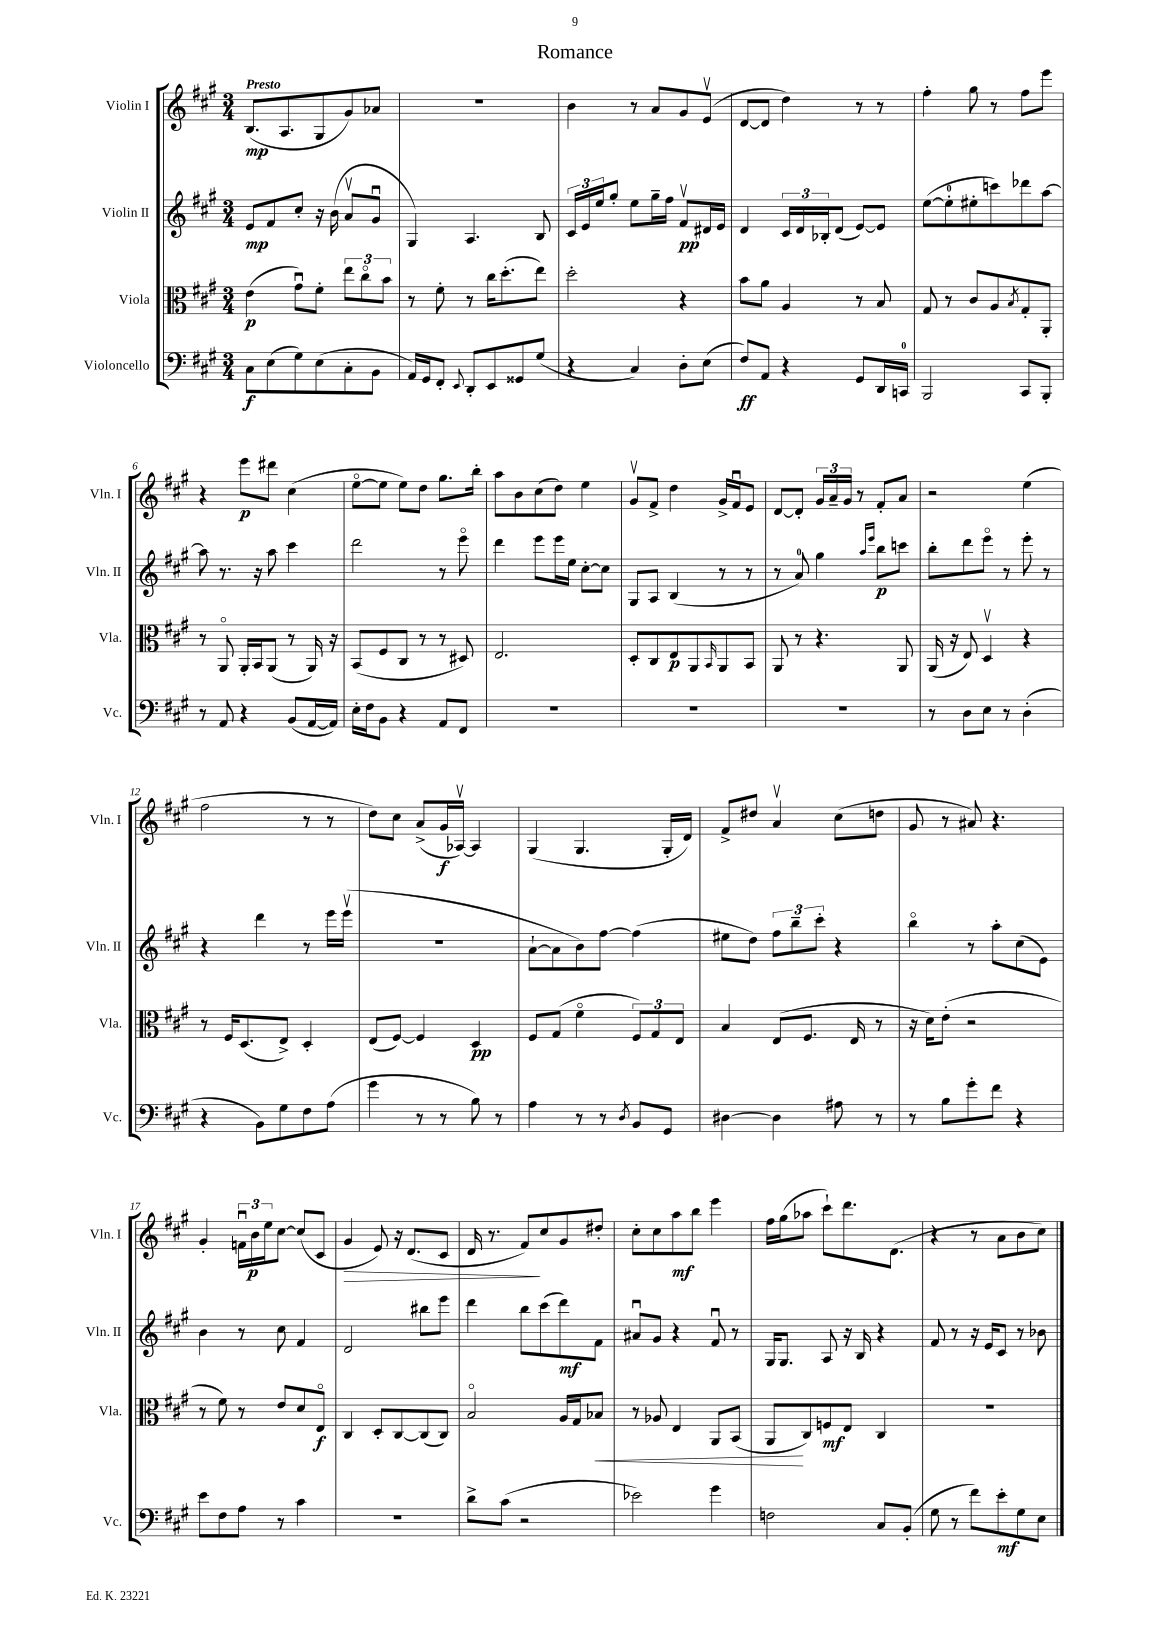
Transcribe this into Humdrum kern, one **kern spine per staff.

**kern	**kern	**kern	**kern
*staff4	*staff3	*staff2	*staff1
*clefF4	*clefC3	*clefG2	*clefG2
*k[f#c#g#]	*k[f#c#g#]	*k[f#c#g#]	*k[f#c#g#]
*M3/4	*M3/4	*M3/4	*M3/4
8C#	(4e	8e	(8.B
(8E	.	8f#	.
.	.	.	8.A
8G#)	8g#u)	8cc#'	.
(8E	8f#'	16r	8G#
.	.	(16b	.
8C#'	12ee	8av	8g#)
.	12cc#o	.	.
8BB	.	8g#u	8a-
.	12b	.	.
=	=	=	=
16AA)	8r	4G#)	2.r
16GG#	.	.	.
8FF#'	8f#'	.	.
8qqEE	.	.	.
8DD'	8r	4.A	.
8EE	16cc#	.	.
.	(8.dd'	.	.
8GG##	.	.	.
(8G#	8ee)	8B	.
=	=	=	=
4r	2dd'	24c#	4b
.	.	24e	.
.	.	24ee	.
.	.	8gg#'	.
4C#)	.	8ee	8r
.	.	16gg#~	8a
.	.	16ff#	.
8D'	4r	8f#v	8g#
(8E	.	16d#	(8ev
.	.	16e	.
=	=	=	=
8F#)	8b	4d	[8d
8AA	8a	.	8d]
4r	4A	24c#	4dd)
.	.	24d	.
.	.	24B-'	.
.	.	(8d	.
8GG#	8r	[8e)	8r
16DD	8B	8e]	8r
16CC	.	.	.
=	=	=	=
2BBB	8G#	([8ee	4ff#'
.	8r	8ee']	.
.	8c#	8ee#'	8gg#
.	8A	8ccc)	8r
.	8qB	.	.
8CC#	8G#'	8ddd-	8ff#
8BBB'	8AA'	[8aa	8eee
=	=	=	=
8r	8r	8aa]	4r
8AA	8AAo	8.r	.
4r	16AA'	.	8eee
.	16BB	16r	.
.	(8AA	8aa	8ddd#
(8BB	8r	4ccc#	(4cc#
[16AA	16AA)	.	.
16AA])	16r	.	.
=	=	=	=
16E'	(8BB	2ddd	[8eeo
16F#	.	.	.
8BB	8F#	.	8ee]
4r	8C#	.	8ee)
.	8r	.	8dd
8AA	8r	8r	8.gg#
8FF#	8D#)	8eeeo	.
.	.	.	16bb'
=	=	=	=
2.r	2.E	4ddd	8aa
.	.	.	8b
.	.	8eee	(8cc#
.	.	16eee	8dd)
.	.	16ee	.
.	.	[8cc#'	4ee
.	.	8cc#]	.
=	=	=	=
2.r	8D'	8G#	8g#v
.	8C#	8A	8f#^
.	8E	(4B	4dd
.	8AA	.	.
.	16qqBB	.	.
.	8AA	8r	16g#^
.	.	.	16f#u
.	8BB	8r	8e
=	=	=	=
2.r	8AA	8r	[8d
.	8r	8a)	8d']
.	4.r	4gg#	24g#
.	.	.	24a~
.	.	.	24g#
.	.	.	8r
.	.	16qqaa	.
.	.	16qqeee	.
.	.	8bb	8f#'
.	8AA	8ccc	8a
=	=	=	=
8r	(16AA	8bb'	2r
.	16r	.	.
8D	8E)	8ddd	.
8E	4Dv	8eeeo	.
8r	.	8r	.
(4D'	4r	8eee'	(4ee
.	.	8r	.
=	=	=	=
4r	8r	4r	2ff#
.	16F#	.	.
.	(8.D	.	.
8BB)	.	4ddd	.
8G#	8E^)	.	.
8F#	4D'	8r	8r
(8A	.	16eee	8r
.	.	(16eeev	.
=	=	=	=
4g#	(8E	2.r	8dd)
.	[8F#)	.	8cc#
8r	4F#]	.	(8a^
8r	.	.	16g#
.	.	.	[16A-v)
8B)	4D	.	4A-]
8r	.	.	.
=	=	=	=
4A	8F#	[8a`	(4G#
.	(8G#	8a]	.
8r	4f#o	8b)	4.G#
8r	.	[8ff#	.
8qD	.	.	.
8BB	12F#)	(4ff#]	.
.	12G#	.	.
8GG#	.	.	16G#'
.	12E	.	.
.	.	.	16d)
=	=	=	=
[4D#	4B	8ee#	8f#^
.	.	8dd)	8dd#
4D#]	(8E	12ff#	4av
.	.	12bb~	.
.	8.F#	.	.
.	.	12ccc#'	.
8A#	.	4r	(8cc#
.	16E	.	.
8r	8r	.	8dd
=	=	=	=
8r	16r	4bbo	8g#
.	16d)	.	.
8B	(8e'	.	8r
8g#'	2r	8r	8a#)
8f#	.	8aa'	4.r
4r	.	(8cc#	.
.	.	8e)	.
=	=	=	=
8e	8r	4b	4g#'
8F#	8f#)	.	.
8A	8r	8r	24fu
.	.	.	24b
.	.	.	24ee
8r	8e	8cc#	[8cc#
4c#	8d	4f#	(8cc#]
.	8Eo	.	8c#
=	=	=	=
2.r	4C#	2d	4g#
.	8D'	.	8e)
.	[8C#	.	16r
.	.	.	(8.d
.	(8C#]	8bb#	.
.	8C#)	8eee	8c#
=	=	=	=
8d^	2Bo	4ddd	16d
.	.	.	8.r
(8c#	.	.	.
2r	.	8bb	8f#)
.	.	(8ccc#	8cc#
.	16A	8ddd)	8g#
.	16G#	.	.
.	8B-	8f#	8dd#'
=	=	=	=
2e-)	8r	8a#u	8cc#'
.	8A-	8g#	8cc#
.	4E	4r	8aa
.	.	.	8bb
4g#	8AA	8f#u	4eee
.	(8BB	8r	.
=	=	=	=
2F	8AA	16G#	16ff#
.	.	8.G#	(16gg#
.	8C#)	.	8aa-
.	8F	8A	8ccc#`)
.	8E	16r	8.ddd
.	.	16B	.
8C#	4C#	4r	.
.	.	.	(8.d
(8BB'	.	.	.
=	=	=	=
8G#	2.r	8f#	4r
8r	.	8r	.
8f#)	.	16r	8r
.	.	16e	.
8e'	.	8c#	8a
8G#	.	8r	8b
8E	.	8b-	8cc#)
==	==	==	==
*-	*-	*-	*-
